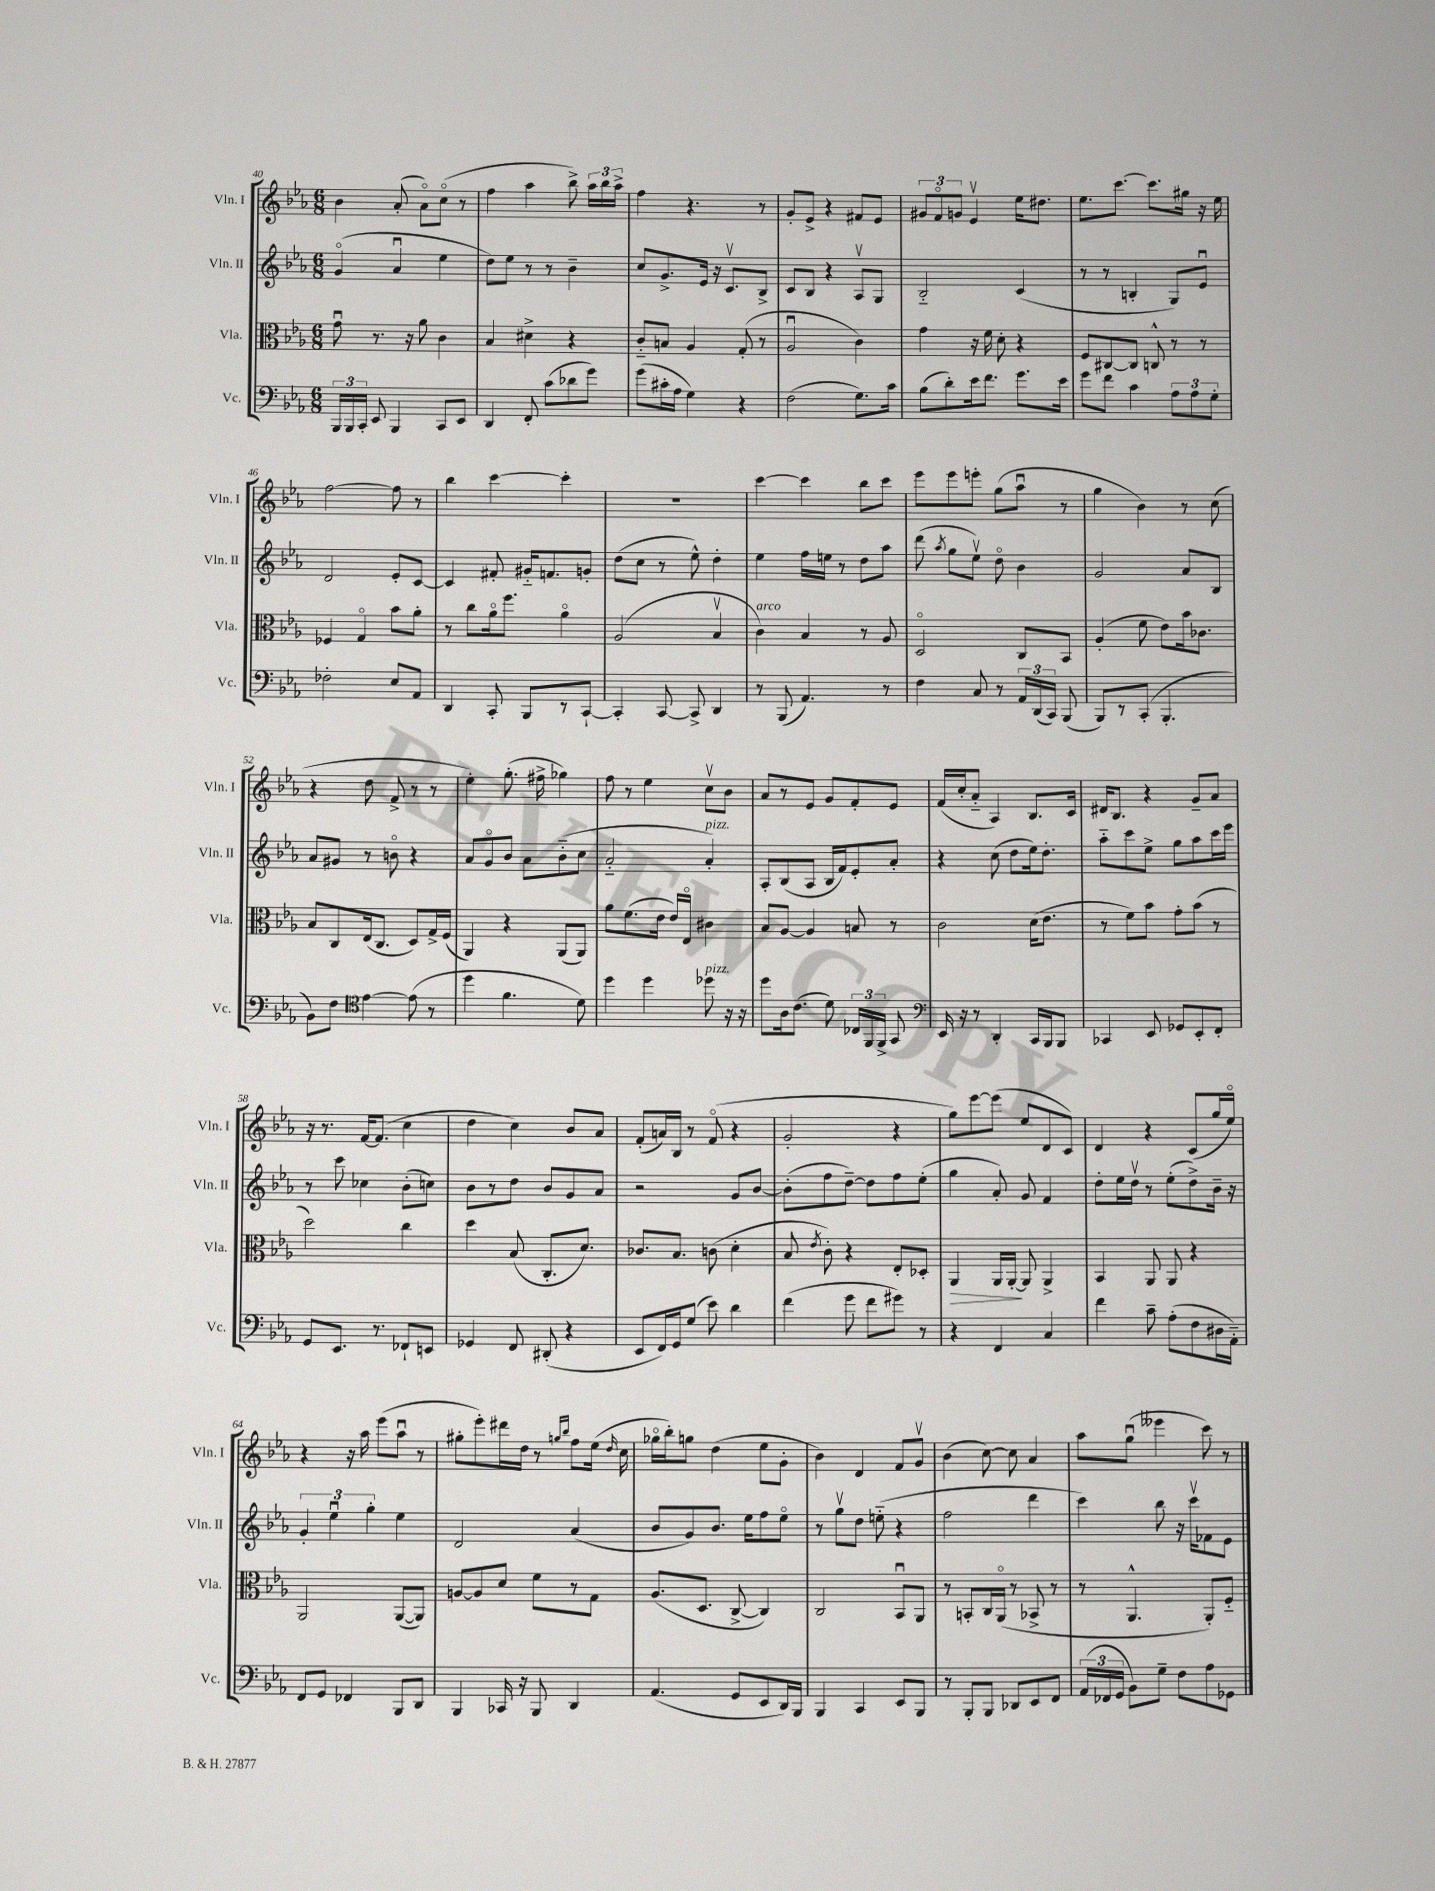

**kern	**kern	**kern	**kern
*staff4	*staff3	*staff2	*staff1
*clefF4	*clefC3	*clefG2	*clefG2
*k[b-e-a-]	*k[b-e-a-]	*k[b-e-a-]	*k[b-e-a-]
*M6/8	*M6/8	*M6/8	*M6/8
24BBB-/LL	8gu\	(4go/	4b-\
24BBB-/	.	.	.
24CC'/JJ	.	.	.
8EE-/	8.r	.	.
4BBB-/	.	4a-u/	(8a-'/
.	16r	.	.
.	8a-\	.	8a-o\L)
8CC/L	4c\	4ee-\	(8cco\J
8EE-/J	.	.	8r
=	=	=	=
4DD/	4B-/	8dd\L)	4ff\
.	.	8ee-\J	.
8FF'/	4d#^\	8r	4aa-\
(8c\L	.	8r	.
8d-\	4r	4b-~\	8bb-^\)
8g\J)	.	.	24aa-\LL
.	.	.	24bb-\
.	.	.	24aa-^\JJ
=	=	=	=
(8g\L	8c'~/L	8cc/L	4ff\
16c#'\L	8B/J	8.g^/	.
16A-\JJ	.	.	.
4G\)	4A-/	.	4.r
.	.	16e-/Jk	.
.	.	16r	.
.	.	8.cv/L	.
4r	(8G'/	.	.
.	8r	8B-^/J	8r
=	=	=	=
(2F\	2A-u/	8c/L	8g'/L
.	.	8B-/J	8e-^/J
.	.	4r	4r
8.G\L)	4c\)	8A-v/L	8f#/L
.	.	8G/J	8e-/J
16c\Jk	.	.	.
=	=	=	=
(8B-\L	4g\	2B-'~/	12g#/L
.	.	.	12fo/
8d'\)	.	.	.
.	.	.	12g/J
16e-\k	16r	.	4e-v/
8.f\J	16f\	.	.
.	8d'\	.	.
8.g\L	4r	(4c/	16ee-\LK
.	.	.	8.dd#\J
16e-\Jk	.	.	.
=	=	=	=
8g\L	8F/L	8r	8.ee-\L
8f\J	[8C#/	8r	.
.	.	.	[8.ccc\J
4c\	8C#/]J	4B'/	.
.	8C^^/	.	8.ccc\]L
12A-\L	8r	8G/L)	.
.	.	.	16gg#\Jk
12A-\	.	.	.
.	8r	8e-u/J	16r
12G'\J	.	.	.
.	.	.	16ee-\
=	=	=	=
2F-'\	4F-/	2d/	[2ff\
.	4Go/	.	.
8E-/L	8b-\L	8e-'/L	8ff\]
8AA-/J	8a-'\J	[8c/J	8r
=	=	=	=
4DD/	8r	4c/]	4bb-\
.	8cc\L	.	.
8CC'/	16a-o\k	8f#'/	[4ccc\
.	8.ff\J	.	.
8BBB-/L	.	16g#'~/LK	.
.	.	8.f/	.
8r	4a-o\	.	4ccc'\]
[8CC`/J	.	8g'/J	.
=	=	=	=
4CC'/]	(2A-/	(8dd\L	2.r
.	.	8cc\J	.
[8CC/	.	8r	.
8CC^/]	.	8ee-^^\)	.
4DD/	4B-v/	4dd'\	.
=	=	=	=
8r	4c\)	4ee-\	[4ccc\
(8BBB-/	.	.	.
4.AA-/)	4B-/	16ff\LL	4ccc\]
.	.	16ee\JJ	.
.	.	8r	.
.	8r	8dd\L	8bb-\L
8r	8A-/	8aa-\J	8ccc\J
=	=	=	=
4F\	2Do/	(8ddd\	8eee-\L
.	.	8qaa-/	.
.	.	8gg\L	8eee-\
8C/	.	8ee-v\J)	8eee'\J
8r	.	8ddo\	(8gg\L
24AA-/LL	8C/L	4b-\	8aa-u\J
(24DD/	.	.	.
24CC/JJ)	.	.	.
(8BBB-/	8BB-/J	.	8r
=	=	=	=
8BBB-/L)	(4A-'/	2g/	4gg\
8r	.	.	.
(8CC'/J	8f\	.	4b-\)
4.BBB-'/	8e-\L)	.	.
.	16b-\k	8a-/L	8r
.	8.c-\J	.	.
.	.	8B-/J	(8cc\
=	=	=	=
8BB-\L)	8B-/L	8a-/L	4r
8F\J	8C/	8g#/J	.
*clefC4	*	*	*
[4e-\	(16E-/k	8r	8dd\
.	8.C/J	.	.
.	.	8bo\	8f^/
(8e-\]	8D/L)	4r	8r
8r	16G^/L	.	8r
.	(16F/JJ	.	.
=	=	=	=
4dd\	4AA-/)	8a-/L	4ee-'\)
.	.	8go/	.
4.f\	4r	8b-/J	(8.gg'\
.	.	8a-\L	.
.	.	.	16ff#^\
.	(8AA-/L	(8b-'~\	4gg-\)
8d\)	8AA-/J)	8cc\J	.
=	=	=	=
4dd\	8a-\L	2a-'~/	8ff\
.	(8.f\	.	8r
4dd\	.	.	4ee-\
.	16e-\Jk	.	.
.	16e-/LL)	.	.
.	16E-o/JJ	.	.
8dd-\	4c#\	4a-'/)	8ccv\L
16r	.	.	8b-\J
16r	.	.	.
=	=	=	=
8dd\L	8B-/L	8A-'/L	8a-/L
16A-\k	[8A-/J	(8B-/	8r
(8.c\J	.	.	.
.	4A-/]	8A-/J	8e-/J
8d\)	.	16B-/LL	8g/L
.	.	16f/J)	.
24C-/LL	8B/	8e-'/	8f'/
24FF/	.	.	.
24FF^/JJ	.	.	.
8GG/	8r	8a-'/J	8e-/J
=	=	=	=
*clefF4	*	*	*
16EE-/	2c\	4r	(16f/LL
16r	.	.	16cc'/J
8r	.	.	8a-'~/J
4DD'/	.	(8cc\	4A-/)
.	.	8dd\L	.
16CC/LL	(16d\LK	16ee-\k)	8.B-/L
16BBB-/J	8.e-\J	8.dd'\J	.
8BBB-/J	.	.	.
.	.	.	16c/Jk
=	=	=	=
4CC-/	8r	8aa-'~\L	16d#/LK
.	.	.	8.B-/J
.	8f\L)	8ccc\	.
8EE-/	8b-\J	8ee-^\J	4r
8GG-/L	8g'\L	8gg\L	.
8EE-'/	(8b-\J	8aa-\	8g~/L
8FF'/J	8r	16ccc\L	8a-/J
.	.	16eee-\JJ	.
=	=	=	=
8GG/L	2dd\)	8r	16r
.	.	.	8.r
8.EE-/J	.	8ccc\	.
.	.	4cc-\	[16f/LK
8.r	.	.	(8.f/]J
8FF-`/L	4cc\	(8b-'\L	4cc\
8EE/J	.	8cc\J)	.
=	=	=	=
4GG-/	4dd\	8b-\L	4dd\
.	.	8r	.
8FF/	(8B-/	8dd\J	4cc\)
(8DD#'/	8.C'/L	8b-/L	.
4r	.	8g/	8b-/L
.	8.d/J)	.	.
.	.	8a-/J	8a-/J
=	=	=	=
8EE-/L	8.c-/L	2r	(8f'/L
16FF/L)	.	.	16a/L)
16GG/J	8.B-/J	.	16B-/JJ
(8G/J	.	.	8r
8e-\)	(8c\	.	(8fo/
4d\	4d'\	8g/L	4r
.	.	[8b-/J	.
=	=	=	=
(4f\	8B-/	(8b-'\]L	2g'/
.	8qe-/	.	.
.	8c'\)	8ff\	.
8g\	4r	[8dd~\J)	.
8f\L	.	8dd\]L	.
8g#\J)	8E-'/L	8ff\	4r
8r	8D-'/J	(8ee-'\J	.
=	=	=	=
4r	4AA-/	4gg\	8gg\L)
.	.	.	[8eee-\
4FF/	16AA-/LL	8a-'/)	(8eee-\]J
.	[16AA-'/JJ	.	.
.	8AA-/]	8g/	8ee-/L
4C/	4AA-^/	4f/	8d/
.	.	.	8c/J)
=	=	=	=
4f\	4BB-/	8dd'\L	4d/
.	.	16ee-\L	.
.	.	16ddv\JJ	.
8c~\	8AA-/	8r	4r
(8A-'\L	8AA-/	(8ee-'\L	.
8F\	4r	8dd^\)	(8c/L
16D#\L	.	16b-~\Jk	16gg/L
16AA-'~\JJ)	.	16r	16ee-o/JJ)
=	=	=	=
8FF/L	2AA-/	6g'/	4r
8GG/J	.	.	.
.	.	6ee-u\	.
4FF-/	.	.	16r
.	.	.	16aa-\
.	.	6gg'\	.
.	.	.	(8eee-\L
8BBB-/L	([8AA-/L	4ee-\	8aa-u\J
8DD/J	8AA-/]J)	.	8r
=	=	=	=
4BBB-/	[8A/L	2d/	8gg#'\L
.	8A/]	.	8eee-'\)
16CC-/	8d/J	.	16ddd#\L
16r	.	.	16dd\JJ
8BBB-/	8f\L	.	8r
.	.	.	16qqgg/LL
.	.	.	16qqbb-/JJ
4DD/	8r	(4a-/	8ff\L
.	8G\J	.	(16ee-\Jk
.	.	.	16qqdd/
.	.	.	16cc\
=	=	=	=
(4.AA-/	(8.A-/L	8b-/L	16gg-o\LL
.	.	.	16bb-'\J)
.	.	8g/)	8gg\J
.	8.D/J	.	.
.	.	8.b-/J	(4dd\
8GG/L	[8C^/	.	.
.	.	16ee-\LK	.
8EE-/	4C/])	8ff\	8ee-\L
16DD/L)	.	8ee-o\J	8g'\J
16BBB-/JJ	.	.	.
=	=	=	=
4BBB-/	2C/	8r	4b-\)
.	.	8ggv\L	.
4CC/	.	8dd\J	4d/
.	.	(8ee'~\	.
8EE-/L	8BB-u/L	4r	8f/L
8BBB-/J	8AA-/J	.	8gv/J
=	=	=	=
8r	8r	2ff\	(4b-\
8BBB-'/L	8BB'/L	.	.
8BBB-/J	16C/L	.	[8cc\)
.	(16AA-o/JJ	.	.
8DD-/L	8r	.	8cc\]
8EE-/	8BB-^/	4ddd\	4a-/
8FF/J	8r	.	.
=	=	=	=
(24AA-/LL	8r	4ccc\)	8aa-\L
24FF-/	.	.	.
24GG/JJ	.	.	.
8BB-\L)	4.AA-^^/	.	(8ggu\J
8G~\J	.	8bb-\	4eee--\
8F\L	.	16r	.
.	.	16cccv\LK	.
8A-\	8AA-'/L)	8f-\	8ccc\)
8GG-\J	8F'~/J	8e-\J	8r
==	==	==	==
*-	*-	*-	*-
